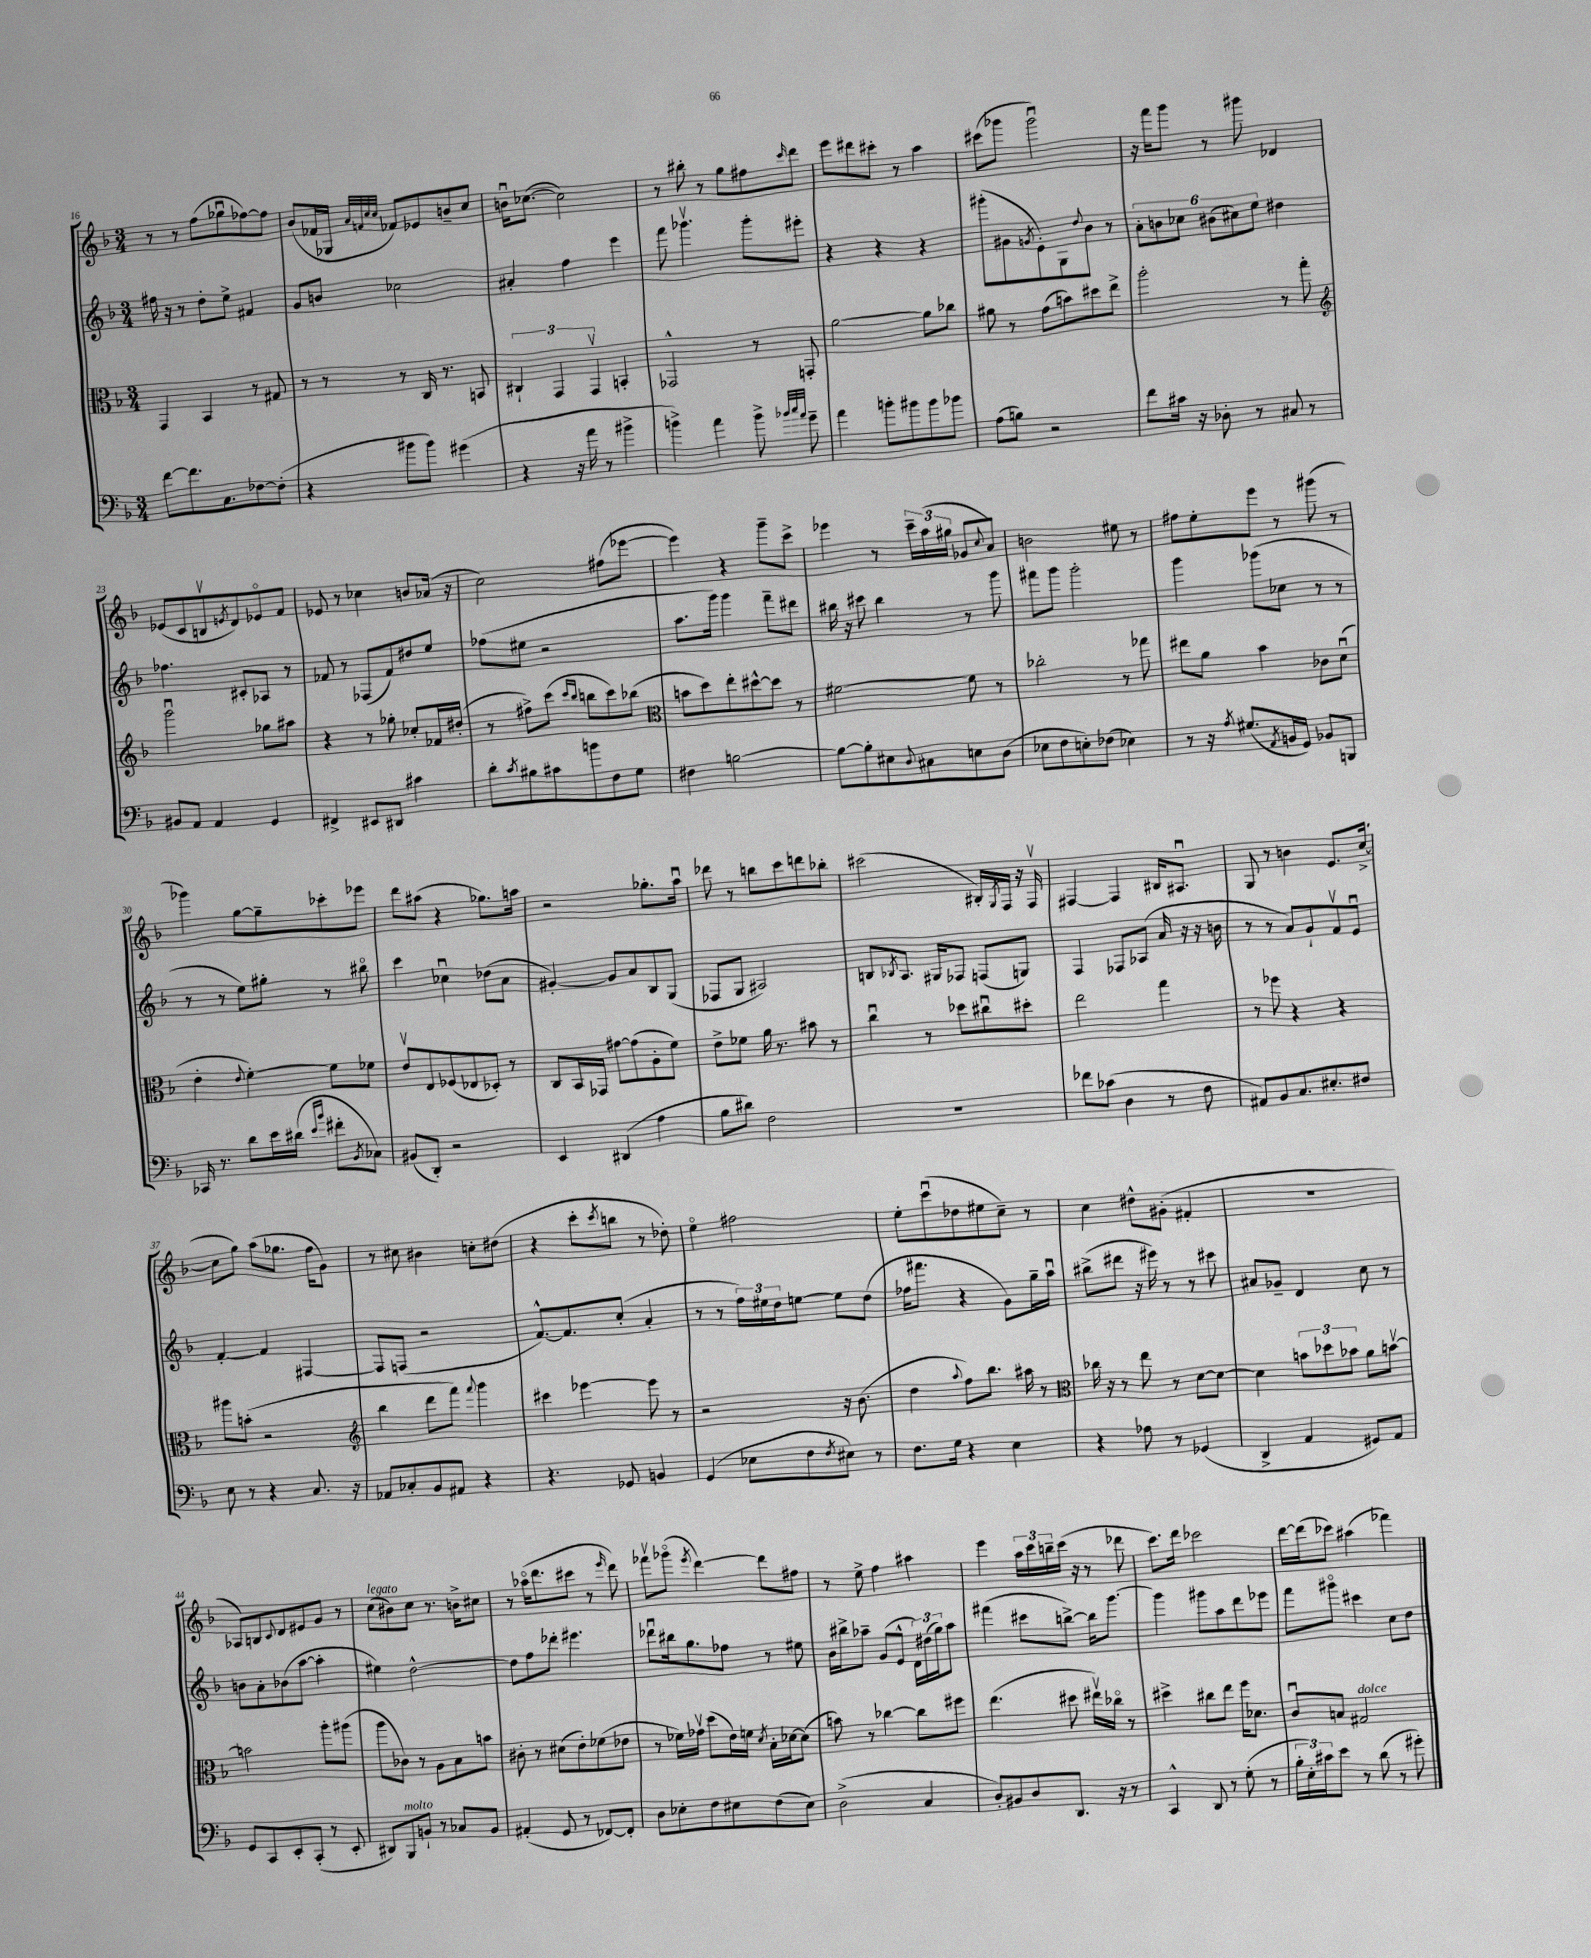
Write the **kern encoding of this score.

**kern	**kern	**kern	**kern
*part4	*part3	*part2	*part1
*staff4	*staff3	*staff2	*staff1
*clefF4	*clefC3	*clefG2	*clefG2
*k[b-]	*k[b-]	*k[b-]	*k[b-]
*M3/4	*M3/4	*M3/4	*M3/4
=16	=16	=16	=16
[8f\L	4GG/	16ff#X\	8r
.	.	16r	.
8.f\]	.	8r	8r
.	4BB-/	8dd'\L	(8ff\L
8.C\	.	.	.
.	.	8ee^\J	8gg-Xu\
[8F-X\	8r	4f#X/	[8ff-X\)
(8F-'\J]	8G#X/	.	8ff-\J]
=17	=17	=17	=17
4r	8r	8g/L	(8b-/L
.	8r	8bn/J	16f-X/L
.	.	.	16G-X/JJ
.	.	.	32qqa/LLL
.	.	.	32qqfn/
.	.	.	32qqcc/
.	.	.	32qqcc/JJJ
8b#X\L	8r	2cc-X\	8f-X/L)
8b#\J)	16C/	.	8e-X/
.	8.r	.	.
(4g#X\	.	.	8bn~/
.	8BBn/	.	8cc/J
=18	=18	=18	=18
4r	6C#X`/	4a#X'/	16bnu\KL
.	.	.	([8.cc-X\J
.	6GG/	.	.
16r	.	4ff\	2cc-\])
16a\	.	.	.
.	6GGv/	.	.
8r	.	.	.
4b#X^\	4BBn'/	4eee\	.
=19	=19	=19	=19
4bn^\)	2GG-X^^/	8fff\	8r
.	.	4.ggg-Xv\	8bb#X'\
4a\	.	.	8r
.	.	.	8gg\L
8b^\	8r	8ggg-'\L	8ff#X\
32qqb-X/LLL	.	.	.
32qqcc/	.	.	.
32qqa/JJJ	.	.	16qqccc/
8g~\	8GGn'/	8eee#X'\J	8ddd\J
=20	=20	=20	=20
4a\	[2a\	4r	8eee\L
.	.	.	8ddd#X\
8bn'\L	.	4r	8ccc#X'\J
8b#X\	.	.	8r
8b#\	8a\L]	4r	4aa\
8b-X\J	8cc-X\J	.	.
=21	=21	=21	=21
(8A\L	8a#X\	(8ggg#X'\L	(8ccc#X\L
8Bn\J)	8r	8g#X\	8ggg-X\J
.	.	8qgn/	.
2r	(8g\L	8e'\)	2ggg-u\)
.	8bn\)	8G\	.
.	.	8qqdd/	.
.	8dd#X\	8b-\J	.
.	8ee^\J	8r	.
=22	=22	=22	=22
8f\L	2aa'\	12a'\L	16r
.	.	.	16fff\KL
.	.	12bn\	.
16c#X\Jk	.	.	8ggg\J
.	.	12cc-X\J	.
16r	.	.	.
8D-X'\	.	(12b#X\L	8r
.	.	12cc#X\)	.
8r	.	.	8ggg#X\
.	.	12ee\J	.
8C#X/	8r	4dd#X\	4d-X/
8r	8gg'\	.	.
!!LO:LB:g=z
=23	=23	=23	=23
*	*clefG2	*	*
8BB#X/L	2gggu\	4.ff-X\	(8e-X/L
8AA/J	.	.	8c/
4AA/	.	.	8Bnv/
.	.	.	8qen/
.	.	8c#X'/L	8d/)
4GG/	8gg-X\L	8A-X/J	8e-X/
.	8aa#X\J	8r	8f/J
=24	=24	=24	=24
4FF#X^/	4r	8f-X/	8e-X/
.	.	8r	8r
8EE#X/L	8r	(8F-X/L	4cc-X\
8DD#X/J	8gg-X'\	8f-/)	.
4c#X\	8cc-X'/L	8dd#X/	8bn/L
.	16f-X/L	8ee/J	(16a-X/Jk
.	(16dd#X'/JJ	.	16r
=25	=25	=25	=25
8d'\L	8r	(8ff-X\L	2cc\)
8qc/	.	.	.
8B#X\	8ff#X^\L)	8ee#X\J	.
8c#X\	(8ccc\J	2r	.
.	16qqccc/LL	.	.
.	16qqbb-/JJ	.	.
8bn\	8bbn\L	.	.
8F\	8ccc\)	.	(8ff#X\L
8G\J	(8bb-X\J	.	[8eee-X\J
=26	=26	=26	=26
*	*clefC3	*	*
4F#X\	8bn\L	8.aa\L	4eee-\])
.	8dd\)	.	.
.	.	16ggg\Jk)	.
[2Bn\	8ee'\	4ggg\	4r
.	[8dd#X^^\	.	.
.	8dd#\J]	8fff~\L	8ggg~\L
.	8r	8ddd#X\J	8ccc^\J
=27	=27	=27	=27
8B\L_	[2f#X\	16bb#X\	4eee-X\
.	.	16r	.
8B'\]	.	8ccc#X\	.
8E#X\	.	4bb#\	8r
8qqD/	.	.	.
8C#X\	.	.	24ccc~\LL
.	.	.	(24aa\
.	.	.	24gg#X\JJ
8En\	8f#\]	8r	8g-X/L
.	.	.	8qqcc/
(8D\J	8r	8ggg\	8a/J)
=28	=28	=28	=28
8E-X\L	2cc-X'\	8fff#X\L	2bn\
8F\	.	8ggg\J	.
8En'\)	.	2ggg'\	.
(8F-X\J	.	.	.
4E-X\)	8r	.	8ee#X\
.	8gg-X\	.	8r
=29	=29	=29	=29
8r	8ee#X\L	4ggg\	8ff#X\L
16r	8a\J	.	8ee'\
8qA/	.	.	.
(8.G#X/L	.	.	.
.	4b-\	(8ggg-X\L	8eee\J
8qAA/	.	.	.
16BBn/L	.	8cc-X\J	8r
16GG/JJ)	.	.	.
8BB-X/L	8c-X\L	8r	(8ggg#X\
8BBBn/J	(8du\J	8r	8r
!!LO:LB:g=z
=30	=30	=30	=30
16CC-X/	4e'\	8r	4ggg-X\)
8.r	.	.	.
.	.	8r	.
.	8qqe/	.	.
8d\L	[4f'\)	8ee\L)	[8gg\L
16e\L	.	8gg#X'\J	8gg~\]
(16d#X\JJ	.	.	.
16qqe/LL	.	.	.
16qqb-/JJ	.	.	.
8f#X'\L	8f\L]	8r	8ccc-X'\
8qBB-/	.	.	.
8C-X\J)	8f-X\J	8bb#X\	8eee-X\J
=31	=31	=31	=31
(8BB#X/L	8ev/L	4ccc\	8ddd\L
8DD'/J)	8E/	.	(8aa#X\J
2r	(8F-X/	4cc-Xu\	4r
.	8E-X/	.	.
.	8D-X'/J)	(8dd-X\L	8.gg-X\L)
.	8r	8a\J	.
.	.	.	16aan\Jk
=32	=32	=32	=32
4EE/	8C/L	[4g#X'/)	2r
.	16BB-/L	.	.
.	16GG-X/JJ	.	.
(4DD#X/	[8g#X\L	8g#/L]	.
.	(8g#\]	8a/	.
4A\	8A'\	8B-/	8.gg-X'\L
.	8f\J)	(8G/J	.
.	.	.	16aau\Jk
=33	=33	=33	=33
8B-\L	8e^\L	8F-X/L	8ddd-X\
8d#X\J)	8f-X\J	8G/J	8r
2F\	16a\	2A#X/)	8bbn\L
.	8.r	.	.
.	.	.	8ccc\
.	8b#X\	.	8dddn\
.	8r	.	8bb-X'\J
=34	=34	=34	=34
2.r	4ccu\	8Bn/L	(2ccc#X\
.	.	8qB-X/	.
.	.	8.A/J	.
.	8r	.	.
.	.	16G#X/KL	.
.	8dd-X\L	8F-X/J	.
.	8cc#Xu\	(8Fn/L	16B#X'/LL)
.	.	.	8qG/
.	.	.	16F/JJ
.	8dd#X'\J	8Gn/J)	16r
.	.	.	16Fv/
=35	=35	=35	=35
8f-X\L	2ee\	4F/	[4F#X/
(8c-X\J	.	.	.
4D\	.	8F-X/L	4F#/]
.	.	(8A-X/J	.
8r	4gg\	16a/	16B#X/KL
.	.	16r	8.A#Xu/J
8F\	.	16r	.
.	.	16bn\	.
=36	=36	=36	=36
8AA#X/L)	8r	8r	8G/
8BB-/	8ff-X\	8r	8r
8.C/	4r	8a/L)	4bn\
.	.	8g`/	.
8.E#X'/	.	.	.
.	4r	8fv/	8.e/L
8F#X/J	.	8eu/J	.
.	.	.	([16cc^/Jk
!!LO:LB:g=z
=37	=37	=37	=37
8E\	8aa#X\L	[4f'/	8cc\L]
8r	(8bn'\J	.	8gg\J)
4r	2r	4f/]	(8aa\L
.	.	.	8.gg-X\J
8.C/	.	[4F#X/	.
.	.	.	16ff\KL
.	.	.	8g\J)
16r	.	.	.
=38	=38	=38	=38
*	*clefG2	*	*
8AA-X/L	4bb-\	8F#/L]	8r
8C-X'/	.	(8Fn/J	8cc#X\
8BB-/	8ddd\L	2r	4b#X\
8AA#X/J	8fff\J)	.	.
.	8qqfff/	.	.
4r	4ggg\	.	8ccn'\L
.	.	.	(8dd#X\J
=39	=39	=39	=39
4.r	4ccc#X\	[8.f^^/L)	4r
.	.	8.f/]	.
.	[4eee-X\	.	8ccc'\L
.	.	.	8qccc/
8GG-X/	.	(8cc'/J	8bbn\J
4BBn/	8eee-\]	4a'/	8r
.	8r	.	8dd-X'\)
=40	=40	=40	=40
(4GG/	2r	8r	4ee\
.	.	8r	.
8E-X\L	.	24ff\LL)	2ff#X\
.	.	24ee#X\	.
.	.	24dd\J	.
8F\	.	[8een\J	.
8qF/	.	.	.
8E#X\J)	16r	8ee\L]	.
.	(8.b-\	.	.
8r	.	(8dd\J	.
=41	=41	=41	=41
8.F\L	4dd\	16ff-X\KL	8ee'\L
.	.	8.fff#X\J	.
.	.	.	(8cccu\
16G\Jk	.	.	.
.	8qqaa/	.	.
4r	8ff\L)	4r	8dd-X\
.	8.bb-\J	.	8ee#X\
4E\	.	8g\L)	8cc~\J)
.	16aa#X\	.	.
.	8r	16gg~\L	8r
.	.	16aau\JJ	.
=42	=42	=42	=42
*	*clefC3	*	*
4r	16cc-X\	(8bb#X^\L	4cc\
.	16r	.	.
.	8r	8ddd#X\J	.
8A-X\	8ee\	16r	8dd#X^^\L
.	.	16eee#X\)	.
8r	8r	8r	(8g#X'\J
(4GG-X/	[8d\L	8r	4f#X'/
.	8d\J_	8ccc#X\	.
=43	=43	=43	=43
4DD^/	4d\]	8a#X/L	2.r
.	.	8g-X~/J	.
4AA/	12bn\L	4d/	.
.	12dd-X\	.	.
.	12b-X\J	.	.
8GG#X/L)	8a\L	8cc\	.
8AA/J	[8bnv\J	8r	.
!!LO:LB:g=z
=44	=44	=44	=44
8GG/L	2bn\]	8bn\L	8A-X/L)
8CC/	.	8a'\	8Bn/
.	.	.	8qqc/
8EE'/	.	(8b-X\	8d/
(8CC'/J	.	[8aa\J	8e#X/
8r	8aa'\L	4aa'\]	8g/J
8EE'/	(8aa#X\J	.	8r
=45	=45	=45	=45
!	!	!	!LO:TX:a:i:t=legato
8DD#X/L)	8aa\L	4ee#X\)	(8cc\L
!LO:TX:a:i:t=molto	!	!	!
8BBB-/	8c-X\J)	.	8b#X\)
8BBn`/J	8r	[2dd^^\	8cc\J
8r	8A\L	.	8.r
8C-X/L	8B-\	.	.
.	.	.	16bn^\KL
8BB/J	8bn\J	.	8cc#X\J
=46	=46	=46	=46
(4AA#X'/	8c#X'\	8dd\L]	8r
.	8r	8ff\	(16aa-X\KL
.	.	.	8.ddd\
8GG/	(8d#X\L	8ddd-X'\J	.
8r	8e'\)	4.eee#X\	8ccc#X\J
[8FF-X/L)	(8f-X\	.	8r
.	.	.	16qqeee/
8FF-'/J]	8e-X\J	.	8ddd\)
=47	=47	=47	=47
8D\L	8r	8ddd-Xu\L	8fff-Xv\L
8E-X'\	16f-X\LL)	16bb#X\k	(8ggg-X\J
.	16g-Xv\JJ	8.gg\	.
.	.	.	8qeee/
8F\	(8dd\L	.	[4ddd\)
8E#X\	16e\L)	8ff-X\J	.
.	16fn\JJ	.	.
.	8qd/	.	.
(8F\	16B-'\LL	8r	8ddd\L]
.	[16d-X\J	.	.
8E#\J)	(8d-\J]	8ee#X\	8ff#X\J
=48	=48	=48	=48
(2D^\	8bn\)	16b-\LL	8r
.	.	16bb#X^\J	.
.	8r	8aa-X~\J	8ee^\
.	[4cc-X\	(8g/L	4ff\
.	.	8e^^/J	.
4C/	8cc-\L]	24d\LL)	4aa#X\
.	.	(24dd#X\	.
.	.	24gg\J)	.
.	8ff#X\J	8aa-\J	.
=49	=49	=49	=49
8D'/L)	(4.ee\	(4fff#X\	4eee\
8BB#X/	.	.	.
8D/	.	8ccc#X\L	24aa\LL
.	.	.	24ccc\
.	.	.	24bbn~\
8.DD/J	8dd#X\	[8bbn^\J)	(16ccc\JJ
.	.	.	16r
.	16ee#Xv\LL)	16bb\KL]	8r
16r	16cc-X\JJ	[8.ggg\J	.
8r	8r	.	8ddd-X\
=50	=50	=50	=50
4CC^^/	4dd#X^\	4ggg\]	8.ccc\L)
.	.	.	16ddd\Jk
8DD/	8cc#X\L	8ggg#X\L	2ccc-X\
8r	8ee\J	8aa\	.
(8G'\	16ff\KL	8ddd\	.
.	8.d-X\J	.	.
8r	.	8eee-X\J	.
=51	=51	=51	=51
24B-'\LL	8cu/L	8fff\L	[16ddd\LL
24E'\)	.	.	.
.	.	.	(16ddd\J]
24c#X\J	.	.	.
8e\J	8Bn/J	8ggg#X\J	8ccc-X\J)
!	!LO:TX:a:i:t=dolce	!	!
8r	2G#X/	4ccc#X\	(4aa#X\
(8d\	.	.	.
8r	.	8cc\L	4fff-X\)
8g#X'\)	.	8dd\J	.
==	==	==	==
*-	*-	*-	*-
